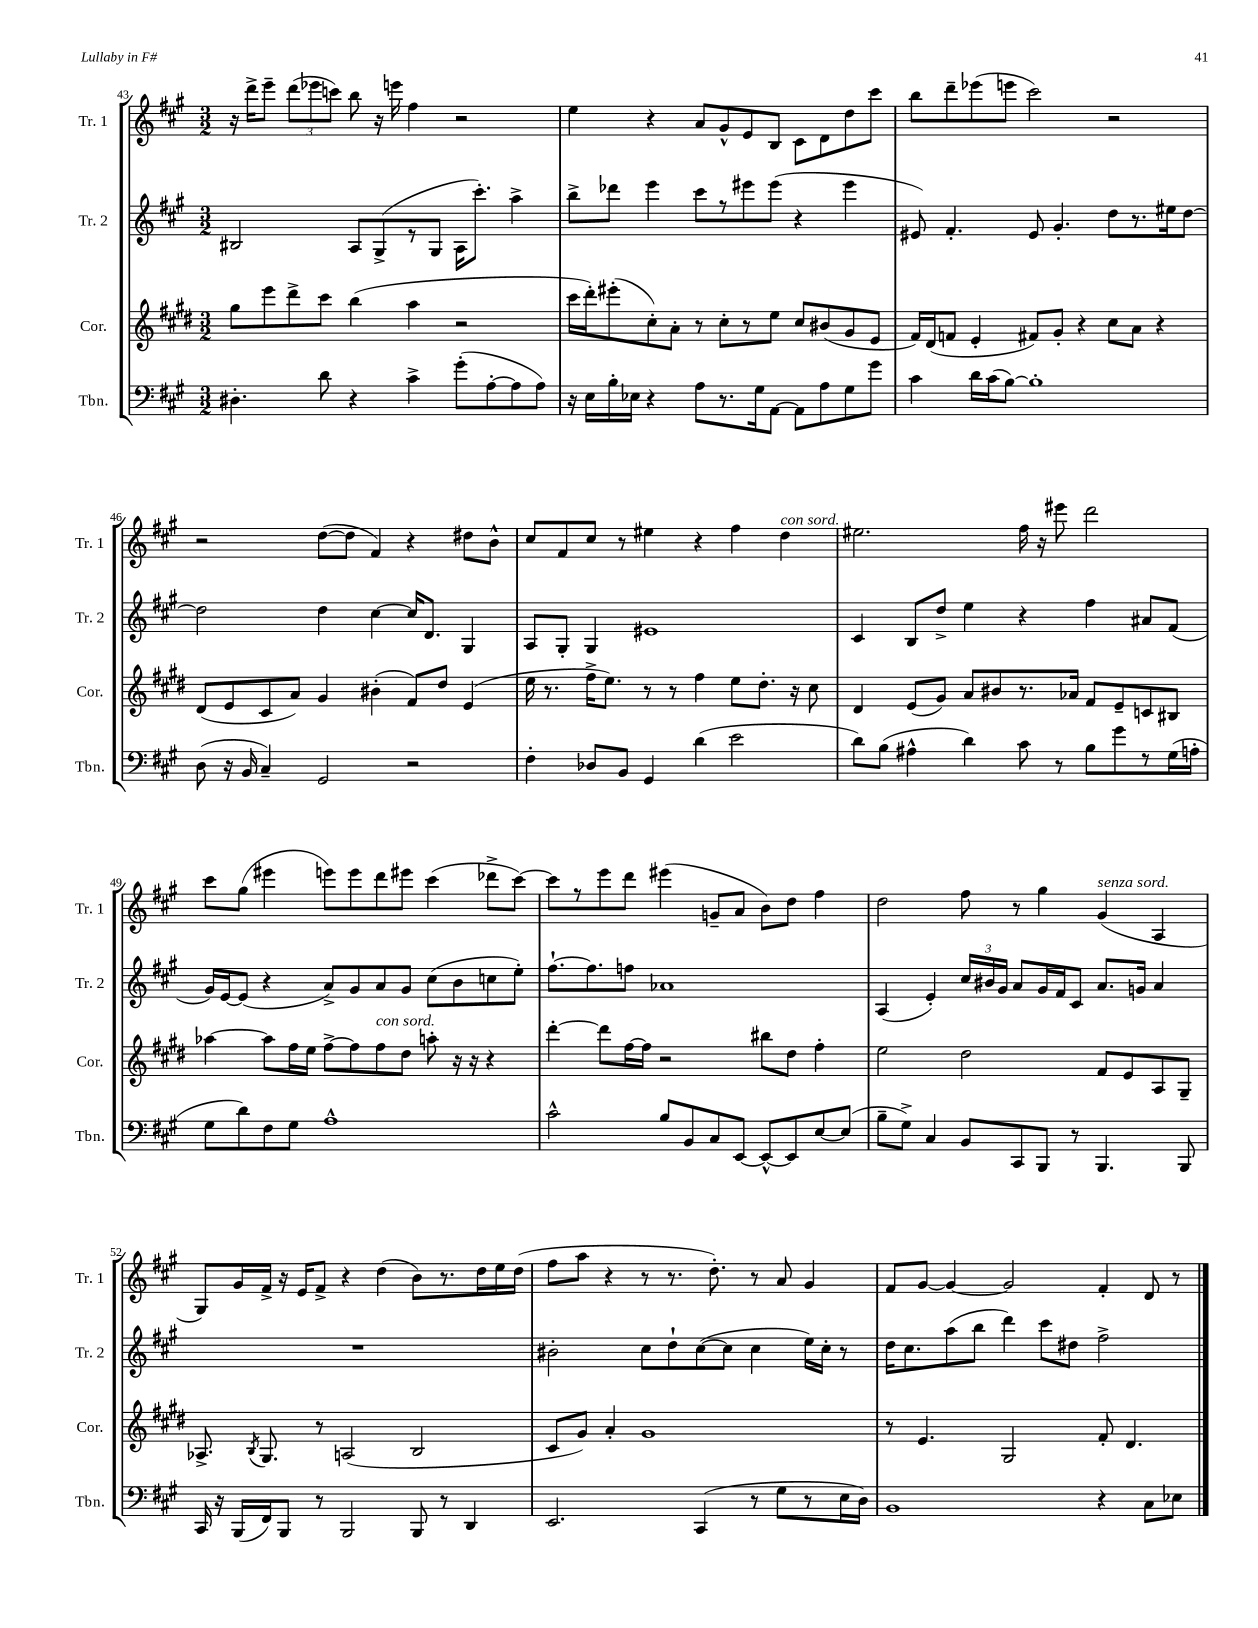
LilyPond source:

<<
\new StaffGroup <<
\new Staff = "s0" \with { instrumentName = "Tr. 1" shortInstrumentName = "Tr. 1" } {
    \clef treble \key a \major \numericTimeSignature \time 3/2
    \autoBeamOff r16 d'''16[-> e'''8]-- \tuplet 3/2 { d'''8[( ees'''8 c'''8]) } b''8 r16 e'''16 fis''4 r2 |
    e''4 r4 a'8[ gis'8-^ e'8 b8] cis'8[ d'8 d''8 cis'''8] |
    b''8[ d'''8-- ees'''8( e'''8] cis'''2) r2 |
    r2 d''8[~( d''8] fis'4) r4 dis''8[ b'8]-^ |
    cis''8[ fis'8 cis''8] r8 eis''4 r4 fis''4 d''4^\markup { \italic "con sord." } |
    eis''2. fis''16 r16 eis'''8 d'''2 |
    cis'''8[ gis''8]( eis'''4 e'''8[) e'''8 d'''8 eis'''8] cis'''4( des'''8[-> cis'''8]~) |
    cis'''8[ r8 e'''8 d'''8] eis'''4( g'8[-- a'8] b'8[) d''8] fis''4 |
    d''2 fis''8 r8 gis''4 gis'4^\markup { \italic "senza sord." }( a4 |
    gis8[) gis'16 fis'16]-> r16 e'16[ fis'8]-> r4 d''4( b'8[) r8. d''16 e''16 d''16]( |
    fis''8[ a''8] r4 r8 r8. d''8.-.) r8 a'8 gis'4 |
    fis'8[ gis'8]~ gis'4~ gis'2 fis'4-. d'8 r8 \bar "|." |
}
\new Staff = "s1" \with { instrumentName = "Tr. 2" shortInstrumentName = "Tr. 2" } {
    \clef treble \key a \major \numericTimeSignature \time 3/2
    \autoBeamOff bis2 a8[ gis8->( r8 gis8] a16[ cis'''8.]-.) a''4-> |
    b''8[-> des'''8] e'''4 cis'''8[ r8 eis'''8 eis'''8]( r4 eis'''4 |
    eis'8) fis'4.-. eis'8 gis'4.-. d''8[ r8. eis''16 d''8]~ |
    d''2 d''4 cis''4~ cis''16[ d'8.] gis4 |
    a8[ gis8]-. gis4 eis'1 |
    cis'4 b8[ d''8]-> e''4 r4 fis''4 ais'8[ fis'8]( |
    gis'16[) e'16~ e'8]( r4 a'8[->) gis'8 a'8 gis'8] cis''8[( b'8 c''8 e''8]-.) |
    fis''8.[~-! fis''8. f''8] aes'1 |
    a4( e'4-.) \tuplet 3/2 { cis''16[ bis'16 gis'16] } a'8[ gis'16 fis'16 cis'8] a'8.[ g'16] a'4 |
    R1. |
    bis'2-. cis''8[ d''8-! cis''8~( cis''8] cis''4 e''16[) cis''16]-. r8 |
    d''16[ cis''8. a''8( b''8] d'''4) cis'''8[ dis''8] fis''2-> \bar "|." |
}
\new Staff = "s2" \with { instrumentName = "Cor." shortInstrumentName = "Cor." } {
    \clef treble \key e \major \numericTimeSignature \time 3/2
    \autoBeamOff gis''8[ e'''8 dis'''8-> cis'''8] b''4( a''4 r2 |
    cis'''16[ dis'''16-.) eis'''8-.( cis''8-.) a'8]-. r8 cis''8[-. r8 e''8] cis''8[ bis'8( gis'8 e'8] |
    fis'16[) dis'16( f'8] e'4-. fis'8[) gis'8]-. r4 cis''8[ a'8] r4 |
    dis'8[( e'8 cis'8 a'8]) gis'4 bis'4-.( fis'8[) dis''8] e'4( |
    e''16 r8. fis''16[-> e''8.]) r8 r8 fis''4 e''8[ dis''8.]-. r16 cis''8 |
    dis'4 e'8[( gis'8]) a'8[ bis'8 r8. aes'16] fis'8[ e'8-- c'8 bis8] |
    aes''4~ aes''8[ fis''16 e''16] fis''8[~-> fis''8 fis''8^\markup { \italic "con sord." } dis''8] a''8-. r16 r16 r4 |
    dis'''4~-. dis'''8[ fis''16~ fis''16] r2 bis''8[ dis''8] fis''4-. |
    e''2 dis''2 fis'8[ e'8 a8 gis8]-- |
    aes8.-> \acciaccatura { b8 } gis8. r8 a2( b2 |
    cis'8[ gis'8]) a'4-. gis'1 |
    r8 e'4. gis2 fis'8-. dis'4. \bar "|." |
}
\new Staff = "s3" \with { instrumentName = "Tbn." shortInstrumentName = "Tbn." } {
    \clef bass \key a \major \numericTimeSignature \time 3/2
    \autoBeamOff dis4.-. d'8 r4 cis'4-> gis'8[-.( a8~-. a8 a8]) |
    r16 e16[ b16-. ees16] r4 a8[ r8. gis16 a,8]~ a,8[ a8 gis8 gis'8] |
    cis'4 d'16[ cis'16( b8]~) b1-. |
    d8( r16 b,16 cis4--) gis,2 r2 |
    fis4-. des8[ b,8] gis,4 d'4( e'2 |
    d'8[) b8]( ais4-^ d'4) cis'8 r8 b8[ gis'8 r8 gis16( a16]-. |
    gis8[ d'8) fis8 gis8] a1-^ |
    cis'2-^ b8[ b,8 cis8 e,8]~ e,8[~-^ e,8 e8~ e8]( |
    b8[-- gis8]->) cis4 b,8[ cis,8 b,,8] r8 b,,4. b,,8 |
    cis,16 r16 b,,16[( fis,16) b,,8] r8 b,,2 b,,8 r8 d,4 |
    e,2. cis,4( r8 gis8[ r8 e16 d16]) |
    b,1 r4 cis8[ ees8] \bar "|." |
}
>>
>>
\layout { \context { \Score currentBarNumber = #43 } }
